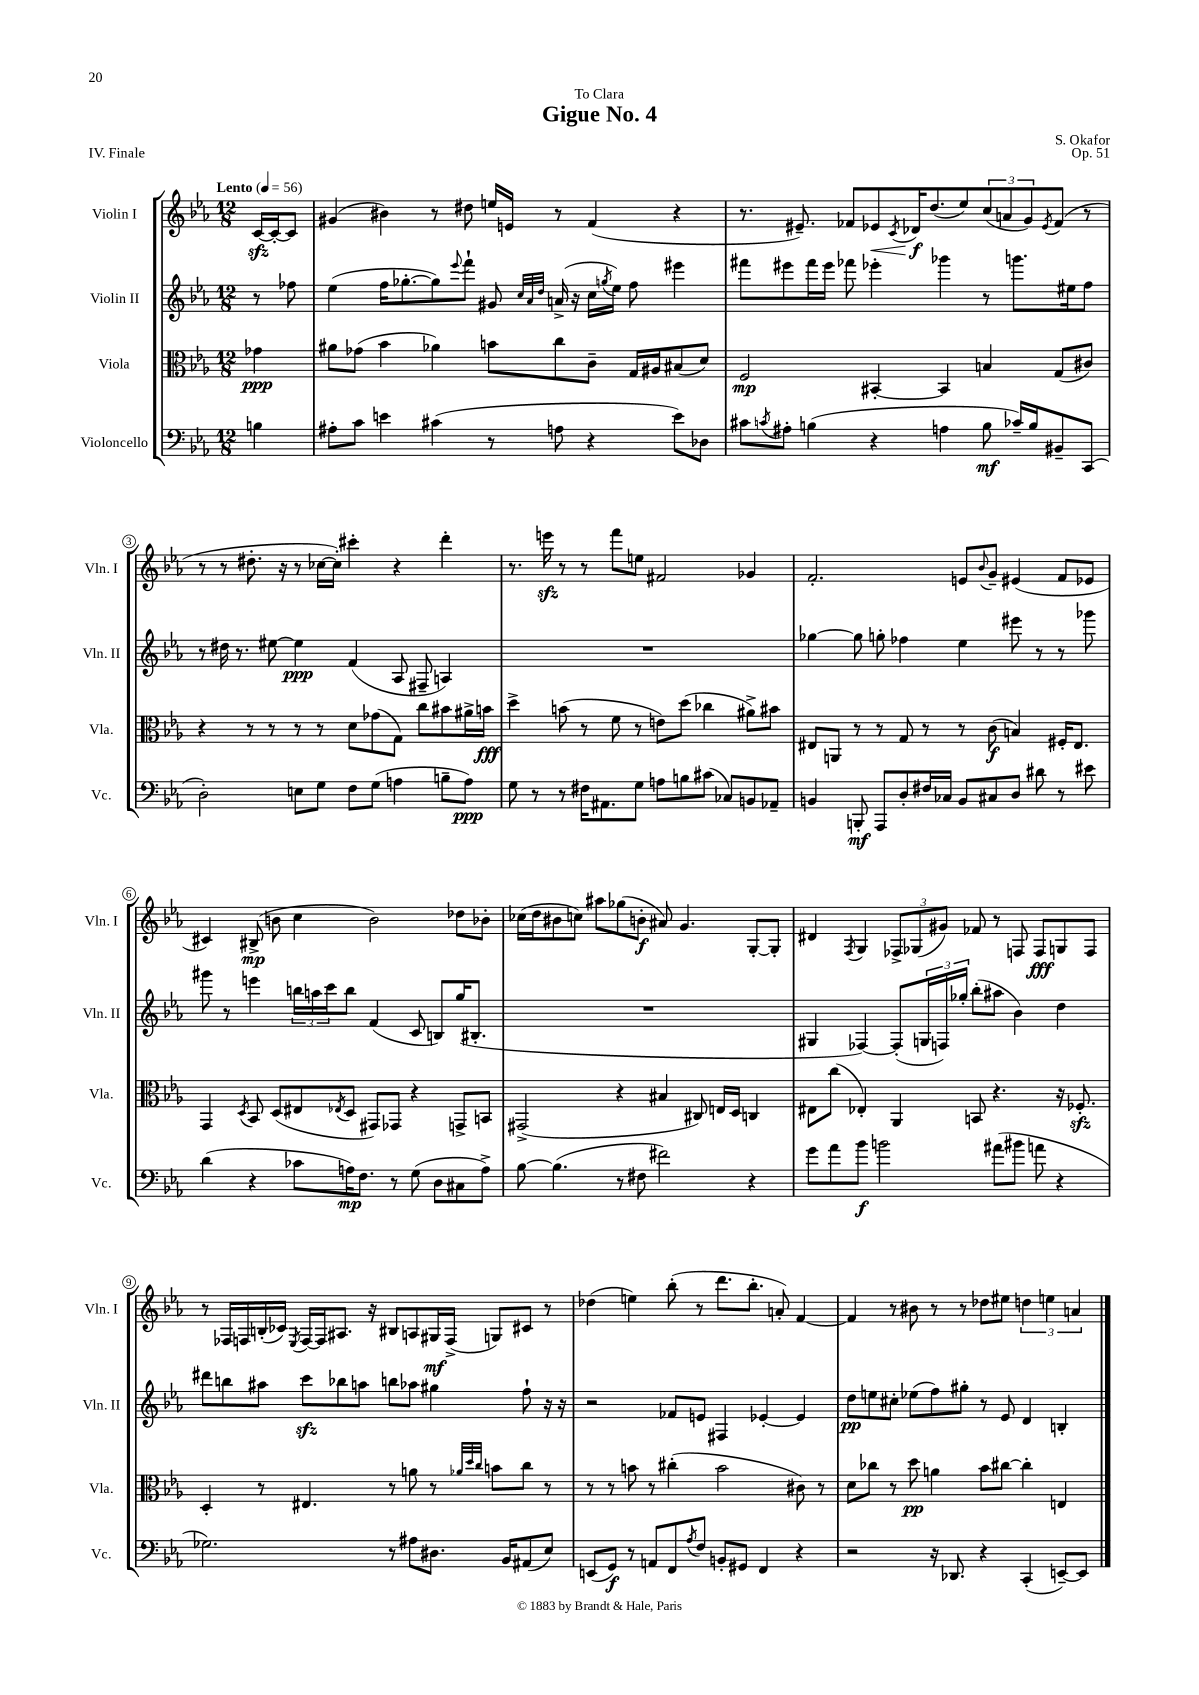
\header { title = "Gigue No. 4" composer = "S. Okafor" dedication = "To Clara" opus = "Op. 51" piece = "IV. Finale" }
<<
\new StaffGroup <<
\new Staff = "s0" \with { instrumentName = "Violin I" shortInstrumentName = "Vln. I" } {
    \clef treble \key ees \major \numericTimeSignature \time 12/8 \partial 4 \tempo "Lento" 4 = 56
    c'16~\sfz c'16~-. c'8 |
    gis'4( bis'4) r8 dis''8 e''16 e'16 r8 f'4( r4 |
    r8. eis'8.--) fes'8 ees'8\< \acciaccatura { c'8 } des'16\f\! d''8.( ees''8) \tuplet 3/2 { c''8( a'8 g'8) } \acciaccatura { ees'8 } fes'8( r8 |
    r8 r8 dis''8.-. r16 r8 ces''16~ ces''16-.) cis'''4-. r4 d'''4-. |
    r8. e'''16\sfz r8 r8 f'''8 e''8 fis'2 ges'4 |
    f'2.-. e'8 \appoggiatura { bes'8 } g'8-- eis'4( f'8 ees'8 |
    cis'4) bis8->\mp( b'8 c''4 b'2) des''8 bes'8-. |
    ces''16( d''16 bis'8 c''8) ais''8 ges''8( b'8-.\f ais'8) g'4. g8~-. g8-. |
    dis'4 \acciaccatura { f8 } g4 \tuplet 3/2 { fes8-> ges8( gis'8) } fes'8 r8 f8 f8\fff g8 f8 |
    r8 fes16 f16 b16-.( ces'16) \acciaccatura { ees8 } f16~ f16 ais8. r16 bis8 a8 gis16\mf f16->( g8) cis'8 r8 |
    des''4( e''4) bes''8-.( r8 d'''8. bes''8.-. a'8-.) f'4~ |
    f'4 r8 bis'8 r8 r8 des''8 eis''8 \tuplet 3/2 { d''4 e''4 a'4 } \bar "|." |
}
\new Staff = "s1" \with { instrumentName = "Violin II" shortInstrumentName = "Vln. II" } {
    \clef treble \key ees \major \numericTimeSignature \time 12/8 \partial 4
    r8 fes''8 |
    ees''4( f''16 ges''8.~-. ges''8) \appoggiatura { ees'''8 } f'''8-! gis'8 \grace { c''32 aes'32 d''32 } a'16->( r16 c''16 \acciaccatura { g''8 } ees''16) f''8 eis'''4 |
    fis'''8 eis'''8 fis'''16 eis'''16 fes'''8 ees'''4-. ges'''4 r8 g'''8. eis''16 f''8 |
    r8 dis''16 r8. eis''8~ eis''4\ppp f'4( aes8 fis8-- a4) |
    R1. |
    ges''4~ ges''8 g''8-. fes''4 ees''4 eis'''8 r8 r8 ges'''8 |
    gis'''8 r8 e'''4 \tuplet 3/2 { b''16 a''16 c'''16 } b''8 f'4( c'8 b8) g''16( bis8.-. |
    R1. |
    gis4 fes4~) fes8-.( \tuplet 3/2 { g16 f16) ges''16-. } bes''8-.( ais''8 bes'4) d''4 |
    dis'''8 b''8 ais''8 c'''8\sfz bes''8 a''8 b''8 aes''8 gis''4 f''8-! r16 r16 |
    r2 fes'8 e'8 fis4 ees'4~-. ees'4 |
    d''8\pp e''8 cis''8-. ees''8( f''8) gis''8-. r8 ees'8 d'4 b4-. \bar "|." |
}
\new Staff = "s2" \with { instrumentName = "Viola" shortInstrumentName = "Vla." } {
    \clef alto \key ees \major \numericTimeSignature \time 12/8 \partial 4
    ges'4\ppp |
    ais'8 ges'8( bes'4 aes'4) b'8 c''8 c'8-- g16 ais16 bis8( d'8) |
    f2\mp bis,4~-. bis,4 b4 g8( cis'8) |
    r4 r8 r8 r8 r8 d'8 ges'8( g8) c''8 bis'8 ais'16-> b'16\fff |
    d''4-> b'8( r8 f'8 r8 e'8) d''8( ces''4 ais'8->) bis'8 |
    eis8 a,8 r8 r8 g8 r8 r8 c'8\f( b4) fis16-. eis8. |
    g,4 \acciaccatura { d8 } bes,8 d8( eis8 \acciaccatura { ees8 } d8 gis,8) ges,8 r4 g,8-> b,8 |
    gis,2->( r4 bis4 cis8) e16 d16 c4 |
    eis8 c''8( ees4-.) aes,4 b,8 r4. r16 fes8.-.\sfz |
    d4-. r8 eis4. r8 a'8 r8 \grace { aes'32 d''32 c''32 } b'8 c''8 r8 |
    r8 r8 b'8 r8 cis''4-.( b'2 cis'8) r8 |
    d'8 ces''8 r8 d''8\pp a'4 bes'8 cis''8~ cis''4-. e4 \bar "|." |
}
\new Staff = "s3" \with { instrumentName = "Violoncello" shortInstrumentName = "Vc." } {
    \clef bass \key ees \major \numericTimeSignature \time 12/8 \partial 4
    b4 |
    ais8-. c'8 e'4 cis'4( r8 a8 r4 e'8) des8 |
    cis'8 \acciaccatura { c'8 } ais8-. b4( r4 a4 b8\mf ces'16--) b16 bis,8-- c,8( |
    d2-.) e8 g8 f8 g8( a4 b8-- a8\ppp) |
    g8 r8 r8 fis16 ais,8. g8 a8 b8 cis'8( ces8) b,8 aes,8-- |
    b,4 b,,8-.\mf aes,,8 d8-. fis16 ces16 b,8 cis8 d8 dis'8 r8 eis'8 |
    d'4( r4 ces'8 a16\mp) f8. r8 g8( d8 cis8 a8->) |
    bes8~ bes4.( r8 fis8 fis'2) r4 |
    g'8 aes'8 bes'8\f b'2 ais'8( bis'8 a'8 r4 |
    ges2.) r8 ais8 dis8. bes,16 ais,8( ees8) |
    e,8( g,8\f) r8 a,8 f,8 \acciaccatura { aes8 } f8 b,8-. gis,8 f,4 r4 |
    r2 r16 des,8. r4 c,4-.( e,8~--) e,8 \bar "|." |
}
>>
>>
\layout { \context { \Score \override BarNumber.stencil = #(make-stencil-circler 0.1 0.3 ly:text-interface::print) } }
